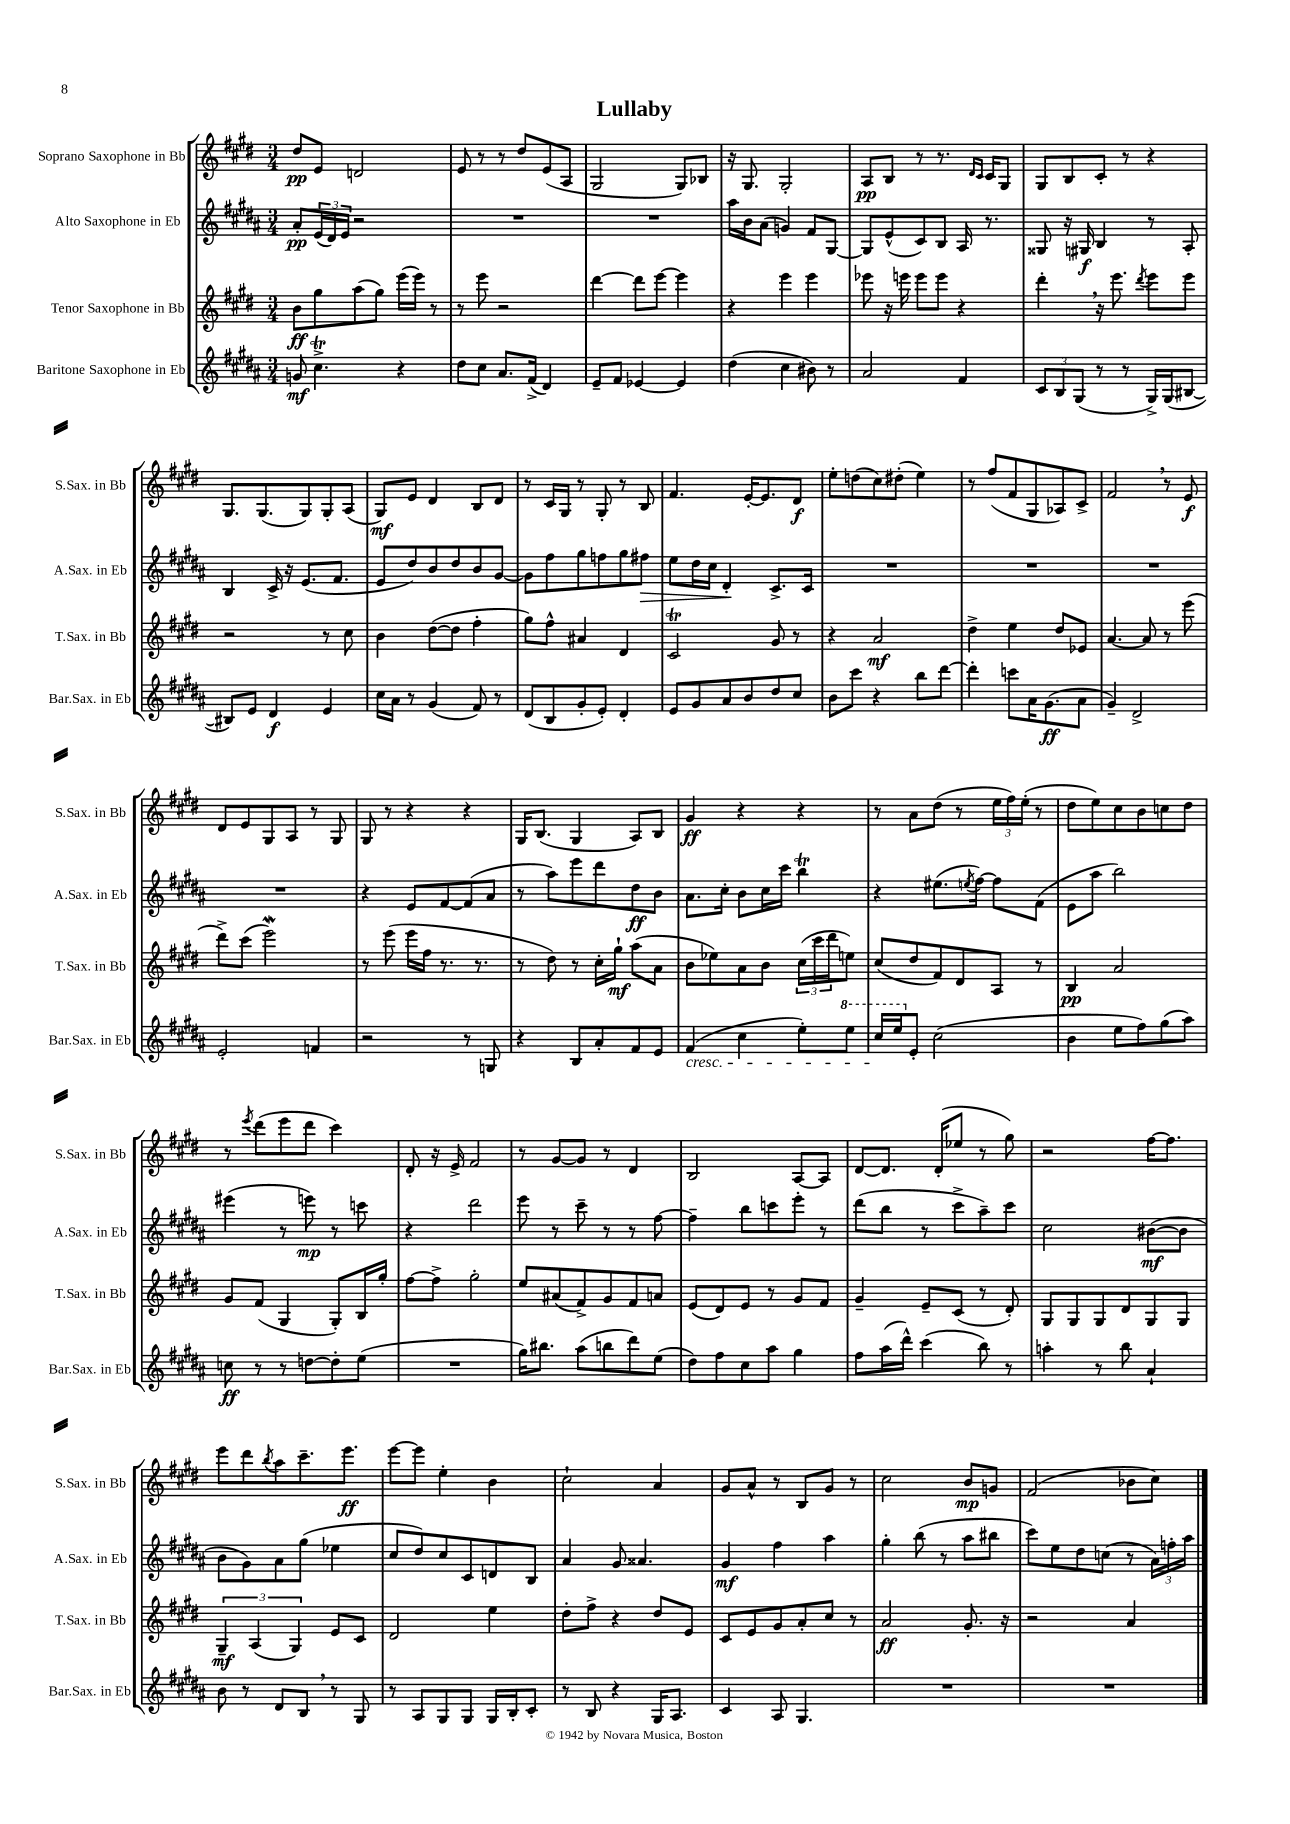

**kern	**kern	**kern	**kern
*staff4	*staff3	*staff2	*staff1
*clefG2	*clefG2	*clefG2	*clefG2
*k[f#c#g#d#a#]	*k[f#c#g#d#]	*k[f#c#g#d#a#]	*k[f#c#g#d#]
*M3/4	*M3/4	*M3/4	*M3/4
8g	8b	8a#'	8dd#
4.cc#^	8gg#	(24e	8e
.	.	24d#)	.
.	.	24e	.
.	(8aa	2r	2d
.	8gg#)	.	.
4r	(16eee	.	.
.	16eee)	.	.
.	8r	.	.
=	=	=	=
8dd#	8r	2.r	8e
8cc#	8eee	.	8r
8.a#	2r	.	8r
.	.	.	8dd#
(16f#^	.	.	.
4d#)	.	.	(8e
.	.	.	8A
=	=	=	=
8e~	[4ddd#	2.r	2G#
8f#	.	.	.
[4e-	8ddd#]	.	.
.	[8eee	.	.
4e-]	4eee]	.	8G#)
.	.	.	8B-
=	=	=	=
(4dd#	4r	16aa#	16r
.	.	16b	8.G#
.	.	(8a#	.
4cc#	4eee	4g)	2G#'
8b#)	4eee	8f#	.
8r	.	[8G#	.
=	=	=	=
2a#	8eee-	8G#]	8A
.	16r	(8e^^	8B
.	16eee	.	.
.	8eee	8c#)	8r
.	8eee	8B	8.r
4f#	4r	16A#	.
.	.	.	16qqd#
.	.	.	16qqc#
.	.	8.r	16c#
.	.	.	8G#
=	=	=	=
12c#	4ddd#'	8G##	8G#
12B	.	.	.
.	.	16r	8B
(12G#	.	.	.
.	.	16G#	.
8r	16r	4B	8c#'
.	8.eee	.	.
8r	.	.	8r
.	8qddd#	.	.
16G#^)	8eee	8r	4r
(16G#	.	.	.
[8B#	8eee	8A#'	.
=	=	=	=
8B#])	2r	4B	8.G#
8e	.	.	.
.	.	.	(8.G#
4d#	.	16c#^	.
.	.	16r	.
.	.	(8.e	8G#)
4e	8r	.	8G#'
.	.	8.f#	.
.	8cc#	.	(8A
=	=	=	=
16cc#	4b	8e	8G#)
16a#	.	.	.
8r	.	8dd#)	8e
(4g#	([8dd#	8b	4d#
.	8dd#]	8dd#	.
8f#)	4ff#'	8b	8B
8r	.	[8g#	8d#
=	=	=	=
(8d#	8gg#)	8g#]	8r
8B	8ff#^^	8ff#	16c#
.	.	.	16G#
8g#'	4a#	8gg#	8r
8e')	.	8ff	8G#'
4d#'	4d#	8gg#	8r
.	.	8ff#	8B
=	=	=	=
8e	2c#	8ee	4.f#
8g#	.	16dd#	.
.	.	16cc#	.
8a#	.	4d#'	.
8b	.	.	[16e'
.	.	.	8.e]
8dd#	8g#	8.c#^	.
8cc#	8r	.	8d#
.	.	16c#	.
=	=	=	=
8b	4r	2.r	8ee'
8ccc#	.	.	(8dd
4r	2a	.	8cc#)
.	.	.	(8dd#'
8bb	.	.	4ee)
[8ddd#	.	.	.
=	=	=	=
4ddd#']	4dd#^	2.r	8r
.	.	.	(8ff#
8ccc	4ee	.	8f#
16a#	.	.	8G#
(8.g#	.	.	.
.	8dd#	.	8A-)
8a#	8e-	.	8c#^
=	=	=	=
4g#~)	[4.a	2.r	2f#
2d#^	.	.	.
.	8a]	.	.
.	8r	.	8r
.	(8eee	.	8e
=	=	=	=
2e'	8ddd#^)	2.r	8d#
.	(8ccc#	.	8e
.	2eee)	.	8G#
.	.	.	8A
4f	.	.	8r
.	.	.	8G#
=	=	=	=
2r	8r	4r	8G#
.	(8eee	.	8r
.	16eee	8e	4r
.	16ff#	.	.
.	8.r	[8f#	.
8r	.	(8f#]	4r
.	8.r	.	.
8G	.	8a#	.
=	=	=	=
4r	8r	8r	16G#
.	.	.	(8.B
.	8dd#)	8aa#)	.
8B	8r	8eee	4G#
8a#'	16cc#'	8ddd#	.
.	16gg#`	.	.
8f#	(8aa	8dd#	8A)
8e	8a	8b	8B
=	=	=	=
(4f#	8b	8.a#	4g#
.	8ee-)	.	.
.	.	16cc#'	.
4cc#	8a	8b	4r
.	8b	16cc#	.
.	.	16ccc#	.
8ee')	(24cc#	4bb	4r
.	24ccc#	.	.
.	24ddd#	.	.
8eee	8ee)	.	.
=	=	=	=
16ccc#	(8cc#	4r	8r
16eee	.	.	.
8e'	8dd#	.	8a
(2cc#	8f#)	(8.ee#	(8dd#
.	8d#	.	8r
.	.	8qee	.
.	.	[16ff#)	.
.	8A	8ff#]	24ee
.	.	.	24ff#)
.	.	.	(24ee'
.	8r	(8f#	8r
=	=	=	=
4b	4B	8e	8dd#
.	.	8aa#	8ee)
8ee	2a	2bb)	8cc#
8ff#)	.	.	8b
(8gg#	.	.	8cc
8aa#)	.	.	8dd#
=	=	=	=
8cc	8g#	(4eee#	8r
.	.	.	8qeee
8r	(8f#	.	(8ddd#
8r	4G#	8r	8eee
[8dd	.	8eee)	8ddd#
8dd']	8G#')	8r	4ccc#)
(8ee	16B	8ccc	.
.	16gg#'	.	.
=	=	=	=
2.r	[8ff#	4r	8d#'
.	8ff#^]	.	16r
.	.	.	16e^
.	2gg#'	2ddd#	2f#
=	=	=	=
16gg#)	8ee	8eee	8r
8.bb#	.	.	.
.	(8a#	8r	[8g#
(8aa#	8f#^)	8ccc#~	8g#]
8bb	8g#	8r	8r
8ddd#)	8f#	8r	4d#
(8ee	8a	[8ff#	.
=	=	=	=
8dd#)	(8e	4ff#~]	2B
8ff#	8d#)	.	.
8cc#	8e	8bb	.
8aa#	8r	8ccc	.
4gg#	8g#	8eee'	[8A
.	8f#	8r	8A]
=	=	=	=
8ff#	4g#~	(8ddd#	[8d#
(16aa#	.	8bb	8.d#]
16ddd#^^)	.	.	.
(4ccc#	8e~	8r	.
.	.	.	(16d#'
.	(8c#	8ccc#^	8ee-
8bb)	8r	8aa#~)	8r
8r	8d#')	8ccc#	8gg#)
=	=	=	=
4aa'	8G#	2cc#	2r
.	8G#	.	.
8r	8G#	.	.
8bb	8d#	.	.
4a#`	8G#	([8b#	[16ff#
.	.	.	8.ff#]
.	8G#	8b#]	.
=	=	=	=
8b	6G#~	8b	8eee
8r	.	8g#)	8ddd#
.	(6A	.	.
.	.	.	8qbb
8d#	.	8a#	8aa
.	6G#)	.	.
8B	.	(8gg#	8.ccc#~
8r	8e	4ee-	.
.	.	.	8.eee
8G#	8c#	.	.
=	=	=	=
8r	2d#	8cc#	[8eee
8A#	.	8dd#)	8eee]
8G#	.	8cc#	4ee'
8G#	.	8c#	.
16G#	4ee	8d	4b
16B'	.	.	.
8c#'	.	8B	.
=	=	=	=
8r	8dd#'	4a#	2cc#`
8B	8ff#^	.	.
4r	4r	8g#	.
.	.	4.a##	.
16G#	8dd#	.	4a
8.A#	.	.	.
.	8e	.	.
=	=	=	=
4c#	8c#	4g#	8g#
.	8e	.	8a^^
8A#	8g#	4ff#	8r
4.G#	8a'	.	8B
.	8cc#	4aa#	8g#
.	8r	.	8r
=	=	=	=
2.r	2a	4gg#'	2cc#
.	.	(8bb	.
.	.	8r	.
.	8.g#'	8aa#	8b
.	.	8bb#	8g
.	16r	.	.
=	=	=	=
2.r	2r	8ccc#)	(2f#
.	.	8ee	.
.	.	8dd#	.
.	.	(8cc	.
.	4a	8r	8b-
.	.	24a#)	8cc#)
.	.	24ff'	.
.	.	24aa#	.
==	==	==	==
*-	*-	*-	*-
